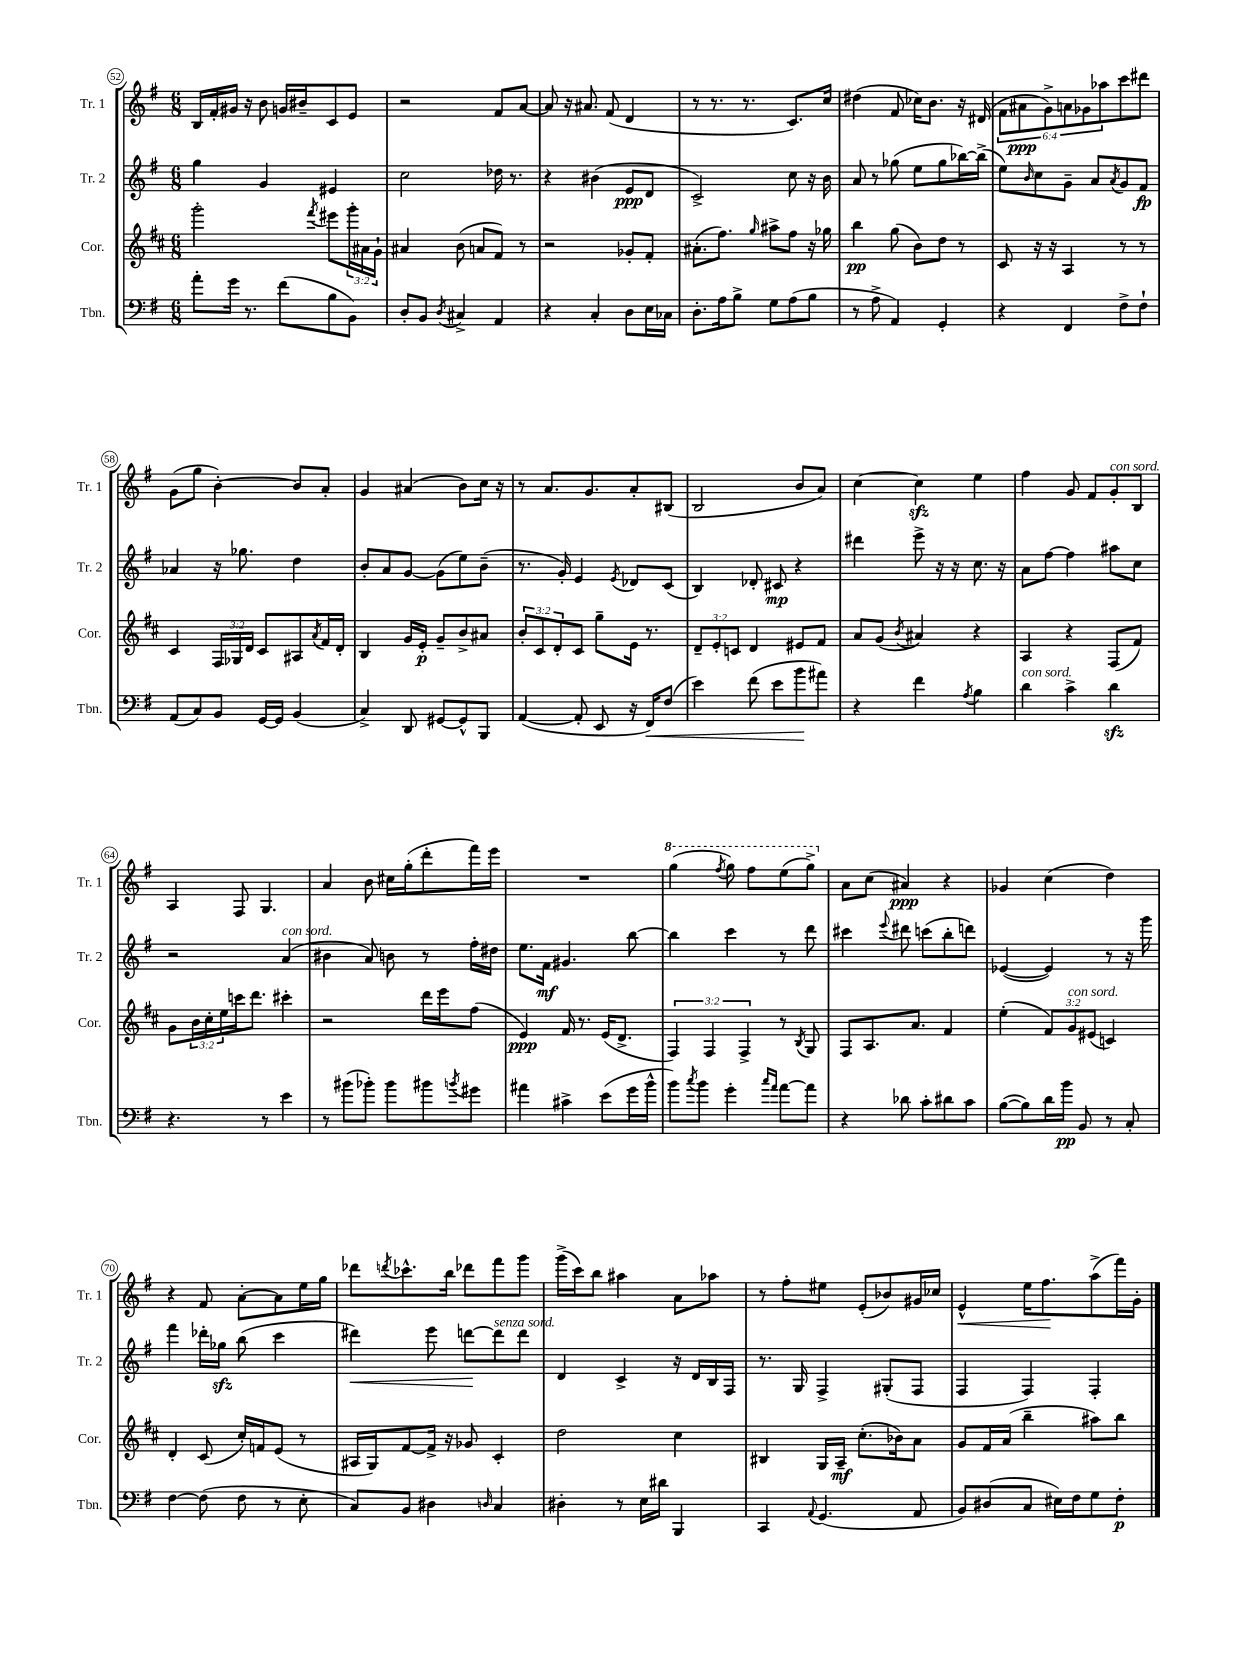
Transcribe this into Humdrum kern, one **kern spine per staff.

**kern	**kern	**kern	**kern
*staff4	*staff3	*staff2	*staff1
*clefF4	*clefG2	*clefG2	*clefG2
*k[f#]	*k[f#c#]	*k[f#]	*k[f#]
*M6/8	*M6/8	*M6/8	*M6/8
8a'\L	2ggg'\	4gg\	16B/LL
.	.	.	16f#'/
16g\Jk	.	.	16g#/JJ
8.r	.	.	16r
.	.	4g/	8b\
(8f#\L	.	.	16g/LL
.	.	.	16b#~/J
.	8qfff#/	.	.
8B\	8eee#\L	4e#/	8c/
8BB\J)	24ggg'\L	.	8e/J
.	24a#\	.	.
.	24g`\JJ	.	.
=	=	=	=
8D'/L	4a#/	2cc\	2r
8BB/J	.	.	.
8qD/	.	.	.
4C#^/	(8b\	.	.
.	8a/L	.	.
4AA/	8f#/J)	16dd-\	8f#/L
.	.	8.r	.
.	8r	.	[8a/J
=	=	=	=
4r	2r	4r	8a/]
.	.	.	16r
.	.	.	8.a#/
4C'/	.	(4b#\	.
.	.	.	(8f#/
8D\L	8g-'/L	8e/L	4d/
16E\L	8f#'/J	8d/J	.
16C-\JJ	.	.	.
=	=	=	=
8.D'\L	(8.a#'\L	2c^/)	8r
.	.	.	8.r
16A\k	8.ff#\J)	.	.
8B^\J	.	.	.
.	.	.	8.r
.	16qqgg/	.	.
8G\L	8aa#^\L	.	.
(8A\	8ff#\J	8cc\	8.c/L)
8B\J	16r	16r	.
.	16gg-\	16b\	16cc/Jk
=	=	=	=
8r	4bb\	8a/	(4dd#\
8A^\	.	8r	.
4AA/)	(8gg\	(8gg-\	8f#/
.	8b\L)	8ee\L	16cc-\LK)
.	.	.	8.b\J
4GG'/	8dd\J	8gg-\	.
.	8r	[16bb-\L)	16r
.	.	(16bb-^\]JJ	(16d#/
=	=	=	=
4r	8c#/	8ee\L)	12f#\L
.	.	.	12a#\
.	.	16qqb/	.
.	16r	8cc\	.
.	.	.	12g^\)
.	16r	.	.
4FF#/	4A/	8g~\J	12a\
.	.	.	12g-\
.	.	8a/L	.
.	.	.	12aa-\
.	.	8qa/	.
8F#^\L	8r	8g/	8ccc\
8F#`\J	8r	8f#/J	8ddd#\J
=	=	=	=
(8AA/L	4c#/	4a-/	(8g\L
8C/)	.	.	8gg\J
8BB/J	24F#/LL	16r	[4b'\)
.	24G-/	.	.
.	.	8.gg-\	.
.	24d/JJ	.	.
[16GG/LL	8c#/L	.	.
16GG/]JJ	.	.	.
(4BB/	8A#/	4dd\	8b/]L
.	8qa/	.	.
.	16f#/L	.	8a'/J
.	16d'/JJ	.	.
=	=	=	=
4C^/)	4B/	8b'/L	4g/
.	.	8a/	.
8DD/	16g/LL	[8g/J	(4a#/
.	16e'/JJ	.	.
[8GG#/L	8g~/L	(8g\]L	.
8GG#^^/]	8b^/	8ee\)	8b\L)
8BBB/J	8a#/J	(8b~\J	16cc\Jk
.	.	.	16r
=	=	=	=
([4AA/	12b'/L	8.r	8r
.	12c#/	.	.
.	.	.	8.a/L
.	12d'/	.	.
.	.	16g'/)	.
8AA'/]	8c#/J	4e/	.
.	.	.	8.g/
8EE/	8gg~\L	.	.
.	.	8qe/	.
16r	16e\Jk	8d-/L	8a'/
16FF#/LK)	8.r	.	.
(8F#/J	.	(8c/J	(8B#/J
=	=	=	=
4e\)	12d~/L	4B/)	2B/
.	12e'/	.	.
.	12c/J	.	.
(8f#\	4d/	8d-'/	.
8e\L	.	8c#/	.
8b\	8e#/L	4r	8b/L
8a#\J)	8f#/J	.	8a/J)
=	=	=	=
4r	8a/L	4ddd#\	[4cc\
.	(8g/J	.	.
.	8qb/	.	.
4f#\	4a#/)	8eee^\	4cc\]
.	.	16r	.
.	.	16r	.
8qA/	.	.	.
4B\	4r	8.cc\	4ee\
.	.	16r	.
=	=	=	=
4d\	4A/	8a\L	4ff#\
.	.	[8ff#\J	.
4c^\	4r	4ff#\]	8g/
.	.	.	8f#/L
4d\	(8F#/L	8aa#\L	8g'/
.	8f#/J)	8cc\J	8B/J
=	=	=	=
4.r	8g\L	2r	4A/
.	24b\L	.	.
.	24cc#'\	.	.
.	24ee\	.	.
.	16ccc\J	.	8F#/
.	8.ddd\J	.	.
8r	.	.	4.G/
4e\	4ccc#'\	(4a/	.
=	=	=	=
8r	2r	4b#\	4a/
(8b#\L	.	.	.
8b-'\J)	.	8a/)	8b\
8b-\L	.	8b\	16cc#\LL
.	.	.	(16gg'\J
8b#\	16ddd\LL	8r	8ddd'\
.	16eee\J	.	.
8qb/	.	.	.
8g#\J	(8ff#\J	16ff#'\LL	16fff#\L)
.	.	16dd#\JJ	16eee\JJ
=	=	=	=
4a#\	4e/)	8.ee\L	2.r
.	.	16f#\Jk	.
4c#^\	16f#/	4.g#/	.
.	8.r	.	.
(8e\L	(16e/LK	.	.
.	8.d^/J	.	.
16g\L	.	[8bb\	.
16b^^\JJ	.	.	.
=	=	=	=
8b\L)	6F#/)	4bb\]	(4ggg\
8qcc/	.	.	.
8b\J	.	.	.
.	6F#/	.	.
.	.	.	8qfff#/
4g'\	.	4ccc\	8ggg\)
.	6F#^/	.	.
.	.	.	8fff#\L
16qqcc/LL	.	.	.
16qqa/JJ	.	.	.
[8a\L	8r	8r	(8eee\
.	8qB/	.	.
8a\]J	8G/	8ddd\	8ggg^\J)
=	=	=	=
4r	8F#/L	4ccc#\	8a\L
.	8.A/	.	(8cc\J
.	.	8qqeee/	.
8d-\	.	8ddd#\	4a#/)
.	8.a/J	.	.
8c'\L	.	(8ccc\L	.
8d#\	4f#/	8bb'\	4r
8c\J	.	8ddd\J)	.
=	=	=	=
([8B\L	(4ee'\	([4e-/	4g-/
8B\])	.	.	.
16d\L	12f#/L)	4e-/])	(4cc\
16b\JJ	.	.	.
.	12g/	.	.
8BB/	.	.	.
.	(12e#/J	.	.
8r	4c/)	8r	4dd\)
8C'/	.	16r	.
.	.	16ggg\	.
=	=	=	=
[4F#\	4d'/	4fff#\	4r
(8F#\]	(8c#/	16ddd-'\LL	8f#/
.	.	16gg-\JJ	.
8F#\	16cc#'/LL)	(8bb\	[8a'\L
.	16f/J	.	.
8r	(8e/J	4ccc\	8a\]
8E'\	8r	.	16ee\L
.	.	.	16gg\JJ
=	=	=	=
8C/L)	16A#/LL	4ddd#\)	8ddd-\L
.	16G/J)	.	.
.	.	.	8qddd/
8BB/J	[8f#/	.	8.ccc-^^\
4D#\	16f#^/]Jk	8eee\	.
.	16r	.	16bb\Jk
.	8g-/	[8ddd\L	8ddd-\L
16qqD/	.	.	.
4C/	4c#'/	8ddd\]	8fff#\
.	.	8ddd\J	8ggg\J
=	=	=	=
4D#'\	2dd\	4d/	(16ggg^\LL
.	.	.	16ccc\J)
.	.	.	8bb\J
8r	.	4c^/	4aa#\
16E\LL	.	.	.
16d#\JJ	.	.	.
4BBB/	4cc#\	16r	8a\L
.	.	16d/LL	.
.	.	16B/	8aa-\J
.	.	16F#/JJ	.
=	=	=	=
4CC/	4B#/	8.r	8r
.	.	.	8ff#'\L
.	.	16G/	.
8qqAA/	.	.	.
(4.GG/	16G/LL	4F#^/	8ee#\J
.	16A~/JJ	.	.
.	(8.cc#'\L	.	(8e'/L
.	.	(8G#'/L	8b-/)
.	16b-\k)	.	.
8AA/	8a\J	8F#/J	16g#/L
.	.	.	16cc-/JJ
=	=	=	=
8BB/L)	8g/L	4F#/	4e^^/
(8D#/	16f#/L	.	.
.	(16a/JJ	.	.
8C/J	4bb~\	4F#/)	16ee\LK
.	.	.	8.ff#\
16E#\LL)	.	.	.
16F#\J	.	.	.
8G\	8aa#\L)	4F#'/	(8aa^\
8F#'\J	8bb\J	.	16fff#\L)
.	.	.	16g'\JJ
==	==	==	==
*-	*-	*-	*-
